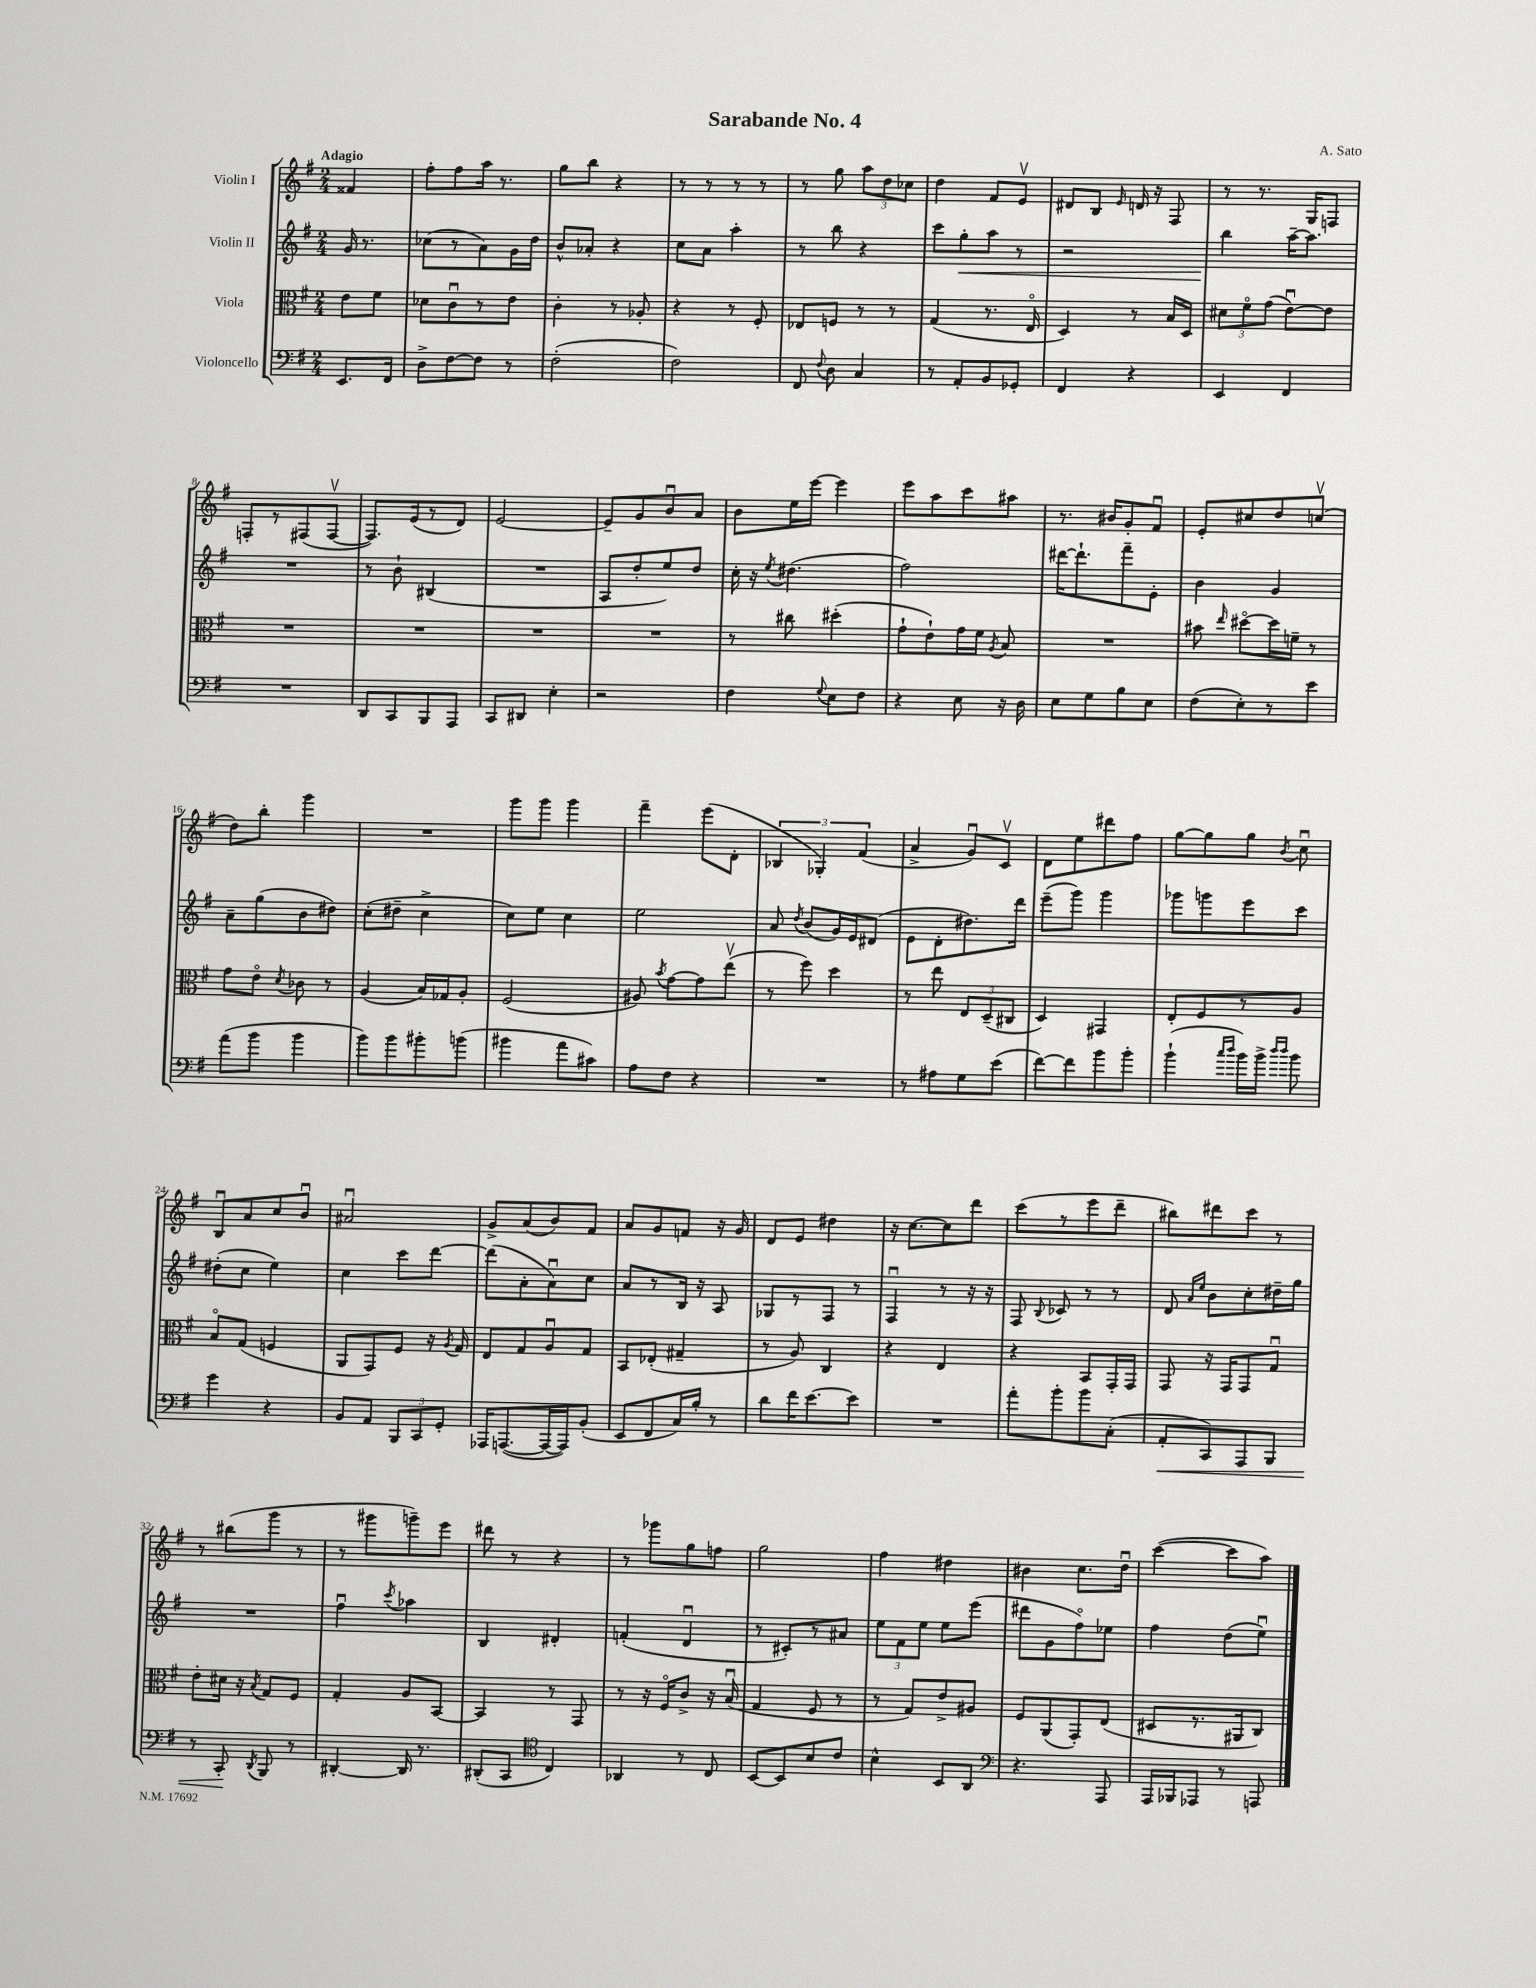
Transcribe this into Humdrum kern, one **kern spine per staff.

**kern	**dynam	**kern	**kern	**dynam	**kern
*part4	*part4	*part3	*part2	*part2	*part1
*staff4	*staff4	*staff3	*staff2	*staff2	*staff1
*I"Violoncello	*	*I"Viola	*I"Violin II	*	*I"Violin I
*clefF4	*	*clefC3	*clefG2	*	*clefG2
*k[f#]	*	*k[f#]	*k[f#]	*	*k[f#]
*M2/4	*	*M2/4	*M2/4	*	*M2/4
=	=	=	=	=	=
!	!	!	!	!	!LO:TX:a:B:t=Adagio
8.EE/L	.	8e\L	16g/	.	4f##X/
.	.	.	8.r	.	.
.	.	8f#\J	.	.	.
16FF#/Jk	.	.	.	.	.
=1	=1	=1	=1	=1	=1
8D^\L	.	8d-X\L	(8cc-X\L	.	8ff#'\L
[8F#\	.	8cu\	8r	.	8ff#\
8F#\J]	.	8r	8a\)	.	16aa\Jk
.	.	.	.	.	8.r
8r	.	8e\J	16g\L	.	.
.	.	.	16dd\JJ	.	.
=2	=2	=2	=2	=2	=2
(2F#'\	.	4c'\	8b^^/L	.	8gg\L
.	.	.	8a-X'/J	.	8bb\J
.	.	8r	4r	.	4r
.	.	8A-X'/	.	.	.
=3	=3	=3	=3	=3	=3
2F#\)	.	4r	8cc\L	.	8r
.	.	.	8a\J	.	8r
.	.	8r	4aa'\	.	8r
.	.	8F#'/	.	.	8r
=4	=4	=4	=4	=4	=4
8FF#/	.	8E-X/L	8r	.	8r
8qqF#/	.	.	.	.	.
8D\	.	8Fn/J	8bb\	.	8gg\
4C/	.	8r	4r	.	12aa\L
.	.	.	.	.	12dd\
.	.	8r	.	.	.
.	.	.	.	.	12cc-X\J
=5	=5	=5	=5	=5	=5
8r	.	(4G/	8ccc\L	.	4dd\
!	!	!	!	!LO:HP:b	!
8AA'/L	.	.	8gg'\	<	.
8BB/	.	8.r	8aa\J	.	8f#/L
8GG-X'/J	.	.	8r	.	8ev/J
.	.	16E/	.	.	.
=6	=6	=6	=6	=6	=6
4FF#/	.	4D/)	2r	.	8d#X/L
.	.	.	.	.	8B/J
.	.	.	.	.	16qqe/
4r	.	8r	.	.	16dn/
.	.	.	.	.	16r
.	.	16B/LL	.	.	8F#/
.	.	16D/JJ	.	.	.
=7	=7	=7	=7	=7	=7
4EE/	.	12d#X\L	4bb\	.	8r
.	.	12f#\	.	.	.
.	.	.	.	.	8.r
.	.	(12g\J	.	.	.
4FF#/	.	[8eu\L)	[16aa~\KL	[	.
.	.	.	8.aa\J]	.	16G/KL
.	.	8e\J]	.	.	8Fn/J
!!LO:LB:g=z
=8	=8	=8	=8	=8	=8
2r	.	2r	2r	.	8Fn'/L
.	.	.	.	.	8r
.	.	.	.	.	(8F#X/
.	.	.	.	.	[8F#v/J
=9	=9	=9	=9	=9	=9
8DD/L	.	2r	8r	.	8.F#/L])
8CC/	.	.	8b`\	.	.
.	.	.	.	.	(16e/k
8BBB/	.	.	(4B#X/	.	8r
8AAA/J	.	.	.	.	8d/J)
=10	=10	=10	=10	=10	=10
8CC/L	.	2r	2r	.	[2e/
8DD#X/J	.	.	.	.	.
4E'\	.	.	.	.	.
=11	=11	=11	=11	=11	=11
2r	.	2r	8A/L	.	8e~/L]
.	.	.	8dd'/	.	8g/
.	.	.	8ee/)	.	8bu/
.	.	.	8dd/J	.	8a/J
=12	=12	=12	=12	=12	=12
4F#\	.	8r	16cc'\	.	8b\L
.	.	.	16r	.	.
.	.	.	8qee/	.	.
.	.	8cc#X\	(4.dd#X\	.	16ee\L
.	.	.	.	.	[16eee\JJ
8qqG/	.	.	.	.	.
8E\L	.	(4dd#X'\	.	.	4eee\]
8F#\J	.	.	.	.	.
=13	=13	=13	=13	=13	=13
4r	.	8g`\L	2ff#\)	.	8eee\L
.	.	8e`\)	.	.	8aa\
8E\	.	16g\L	.	.	8ccc\
.	.	16f#\JJ	.	.	.
.	.	8qA/	.	.	.
16r	.	8B/	.	.	8aa#X\J
16D\	.	.	.	.	.
=14	=14	=14	=14	=14	=14
8E\L	.	2r	[16ddd#X\KL	.	8.r
.	.	.	8.ddd#`\]	.	.
8G\	.	.	.	.	.
.	.	.	.	.	16b#X/KL
8B\	.	.	8fff#~\	.	8g'/
8E\J	.	.	8e'\J	.	8f#u/J
=15	=15	=15	=15	=15	=15
(8F#\L	.	8b#X\	4b\	.	8e'/L
.	.	16qqee/	.	.	.
8E'\)	.	[8dd#X\L	.	.	8cc#X/
8r	.	16dd#\L]	4g/	.	8dd/
.	.	16fn~\JJ	.	.	.
8e\J	.	8r	.	.	(8ccnv/J
!!LO:LB:g=z
=16	=16	=16	=16	=16	=16
(8a\L	.	8g\L	8a~\L	.	8dd\L)
8b\J	.	8e\J	(8gg\	.	8bb'\J
.	.	8qd/	.	.	.
4b\	.	8c-X\	8b\	.	4ggg\
.	.	8r	8dd#X\J)	.	.
=17	=17	=17	=17	=17	=17
8b\L)	.	(4A/	(8cc'\L	.	2r
8b\	.	.	8dd#X~\J	.	.
8b#X'\	.	16B/LL)	4cc^\	.	.
.	.	16G-X/J	.	.	.
(8bn\J	.	8A'/J	.	.	.
=18	=18	=18	=18	=18	=18
4b#X\	.	(2F#/	8cc\L)	.	8ggg\L
.	.	.	8ee\J	.	8ggg\J
8a\L	.	.	4cc\	.	4ggg\
8c#X\J)	.	.	.	.	.
=19	=19	=19	=19	=19	=19
8A\L	.	8A#X/)	2ee\	.	4fff#~\
.	.	8qb/	.	.	.
8F#\J	.	[8g\L	.	.	.
4r	.	8g\]	.	.	(8eee\L
.	.	(8eev\J	.	.	8d'\J
=20	=20	=20	=20	=20	=20
2r	.	8r	8a/	.	6B-X/
.	.	.	8qdd/	.	.
.	.	8ff#\)	(8b/L	.	.
.	.	.	.	.	6G-X'/)
.	.	4dd\	16g/L)	.	.
.	.	.	16e/J	.	.
.	.	.	.	.	(6f#/
.	.	.	(8d#X/J	.	.
=21	=21	=21	=21	=21	=21
8r	.	8r	8e\L	.	4a^/
8A#X\L	.	8ee\	8d'\	.	.
8G\	.	12E/L	8.dd#X\)	.	8gu/L)
.	.	(12D~/	.	.	.
(8e\J	.	.	.	.	8cv/J
.	.	12C#X/J	.	.	.
.	.	.	16ddd\Jk	.	.
=22	=22	=22	=22	=22	=22
[8f#\L)	.	4D/)	(8eee~\L	.	8d\L
8f#\]	.	.	8ggg\J)	.	8ee\
8b\	.	4GG#X/	4ggg\	.	8ddd#X\
8b'\J	.	.	.	.	8ff#\J
=23	=23	=23	=23	=23	=23
(4b`\	.	8E'/L	8ggg-X\L	.	[8gg\L
.	.	8F#/	8gggn\	.	8gg\]
16qqcc/LL	.	.	.	.	.
16qqdd/JJ	.	.	.	.	.
16b\LL)	.	8r	8eee\	.	8gg\J
16b^\JJ	.	.	.	.	.
16qqdd/LL	.	.	.	.	.
16qqdd/JJ	.	.	.	.	8qb/
8b\	.	8A/J	8ccc\J	.	8ccu\
!!LO:LB:g=z
=24	=24	=24	=24	=24	=24
4g\	.	8B/L	(8dd#X'\L	.	8Bu/L
.	.	(8G/J	8cc\J	.	8a/
4r	.	4Fn/	4ee\)	.	8cc/
.	.	.	.	.	8bu/J
=25	=25	=25	=25	=25	=25
8BB/L	.	8AA/L	4cc\	.	2a#Xu/
8AA/J	.	8GG/)	.	.	.
12BBB/L	.	8F#/J	8ccc\L	.	.
12CC/	.	.	.	.	.
.	.	16r	[8ddd\J	.	.
12GG'/J	.	.	.	.	.
.	.	8qA/	.	.	.
.	.	16G/	.	.	.
=26	=26	=26	=26	=26	=26
16AAA-X/KL	.	8E/L	(8ddd\L]	.	8g^/L
([8.AAAn/	.	.	.	.	.
.	.	8G/	8a'\	.	(8a/
16AAA/L_	.	8Au/	8au\)	.	8b/)
16AAA/J])	.	.	.	.	.
(8BB'/J	.	8G/J	8cc\J	.	8f#/J
=27	=27	=27	=27	=27	=27
8EE/L	.	8BB/L	8a/L	.	8a/L
8FF#/	.	(8E-X'/J	8r	.	8g/
16C/L)	.	4G#X~/	16B/Jk	.	8fn/J
16B'/JJ	.	.	16r	.	.
8r	.	.	8A/	.	16r
.	.	.	.	.	16g/
=28	=28	=28	=28	=28	=28
8d\L	.	8r	8G-X/L	.	8d/L
16f#\K	.	8A/)	8r	.	8e/J
[8.e\	.	.	.	.	.
.	.	4C/	8F#/J	.	4dd#X\
8e\J]	.	.	8r	.	.
=29	=29	=29	=29	=29	=29
2r	.	4r	4F#u/	.	16r
.	.	.	.	.	[8.cc\L
.	.	4E/	8r	.	8cc\]
.	.	.	16r	.	8ddd\J
.	.	.	16r	.	.
=30	=30	=30	=30	=30	=30
8a'\L	.	4r	8F#/	.	(8ccc\L
.	.	.	8qqB/	.	.
8b'\	.	.	8c-X/	.	8r
8b\	.	8BB/L	8r	.	8eee\
(8C'\J	.	16GG'/L	8r	.	8ddd~\J
.	.	16GG/JJ	.	.	.
=31	=31	=31	=31	=31	=31
!	!LO:HP:b	!	!	!	!
8AA'/L	<	8GG/	8d/	.	8bb#X\L)
.	.	.	16qqa/LL	.	.
.	.	.	16qqee/JJ	.	.
8CC/)	.	16r	8b\L	.	8ddd#X\
.	.	16GG/KL	.	.	.
8AAA/	.	8GG/	8cc'\	.	8ccc\J
8BBB/J	.	8Gu/J	16dd#X~\L	.	8r
.	.	.	16gg\JJ	.	.
!!LO:LB:g=z
=32	=32	=32	=32	=32	=32
8r	.	8e'\L	2r	.	8r
8CC'/	.	16d#X\Jk	.	.	(8bb#X\L
.	.	16r	.	.	.
8qDD/	.	8qB/	.	.	.
8BBB/	[	8G/L	.	.	8ggg\J
8r	.	8F#/J	.	.	8r
=33	=33	=33	=33	=33	=33
[4DD#X'/	.	4G'/	4ff#u\	.	8r
.	.	.	.	.	8ggg#X\L
.	.	.	8qccc/	.	.
16DD#/]	.	8A/L	4aa-X\	.	8gggn~\)
8.r	.	.	.	.	.
.	.	[8BB/J	.	.	8eee\J
=34	=34	=34	=34	=34	=34
(8DD#X'/L	.	4BB/]	4B/	.	8ddd#X\
8CC/J	.	.	.	.	8r
*clefC4	*	*	*	*	*
4C/)	.	8r	4d#X'/	.	4r
.	.	8GG/	.	.	.
=35	=35	=35	=35	=35	=35
4AA-X/	.	8r	(4fn'/	.	8r
.	.	16r	.	.	8ggg-X\L
.	.	16F#/KL	.	.	.
8r	.	8c^/J	4du/	.	8gg\
8C/	.	16r	.	.	8ffn\J
.	.	(16Bu/	.	.	.
=36	=36	=36	=36	=36	=36
[8BB/L	.	4G/	8r	.	2gg\
8BB/]	.	.	8c#X'/L)	.	.
8B/	.	8F#/	8r	.	.
8c/J	.	8r	8a#X/J	.	.
=37	=37	=37	=37	=37	=37
4B^^\	.	8r	12ee\L	.	4ff#\
.	.	.	12f#\	.	.
.	.	8G/L)	.	.	.
.	.	.	12ee\J	.	.
8BB/L	.	8e^/	8ee\L	.	4dd#X\
8AA/J	.	8A#X/J	(8eee\J	.	.
=38	=38	=38	=38	=38	=38
*clefF4	*	*	*	*	*
4.r	.	8F#/L	8ddd#X\L	.	4b#X\
.	.	(8AA/	8g\	.	.
.	.	8GG'/)	8ff#\)	.	8.cc\L
8AAA/	.	(8E/J	8ee-X\J	.	.
.	.	.	.	.	16ddu\Jk
=39	=39	=39	=39	=39	=39
16AAA/LL	.	8D#X/L	4ff#\	.	([4ccc\
16BBB-X/J	.	.	.	.	.
8AAA-X/J	.	8.r	.	.	.
8r	.	.	(8dd\L	.	8ccc\L]
.	.	16AA#X/k	.	.	.
8AAAn/	.	8C/J)	8eeu\J)	.	8aa\J)
==	==	==	==	==	==
*-	*-	*-	*-	*-	*-
